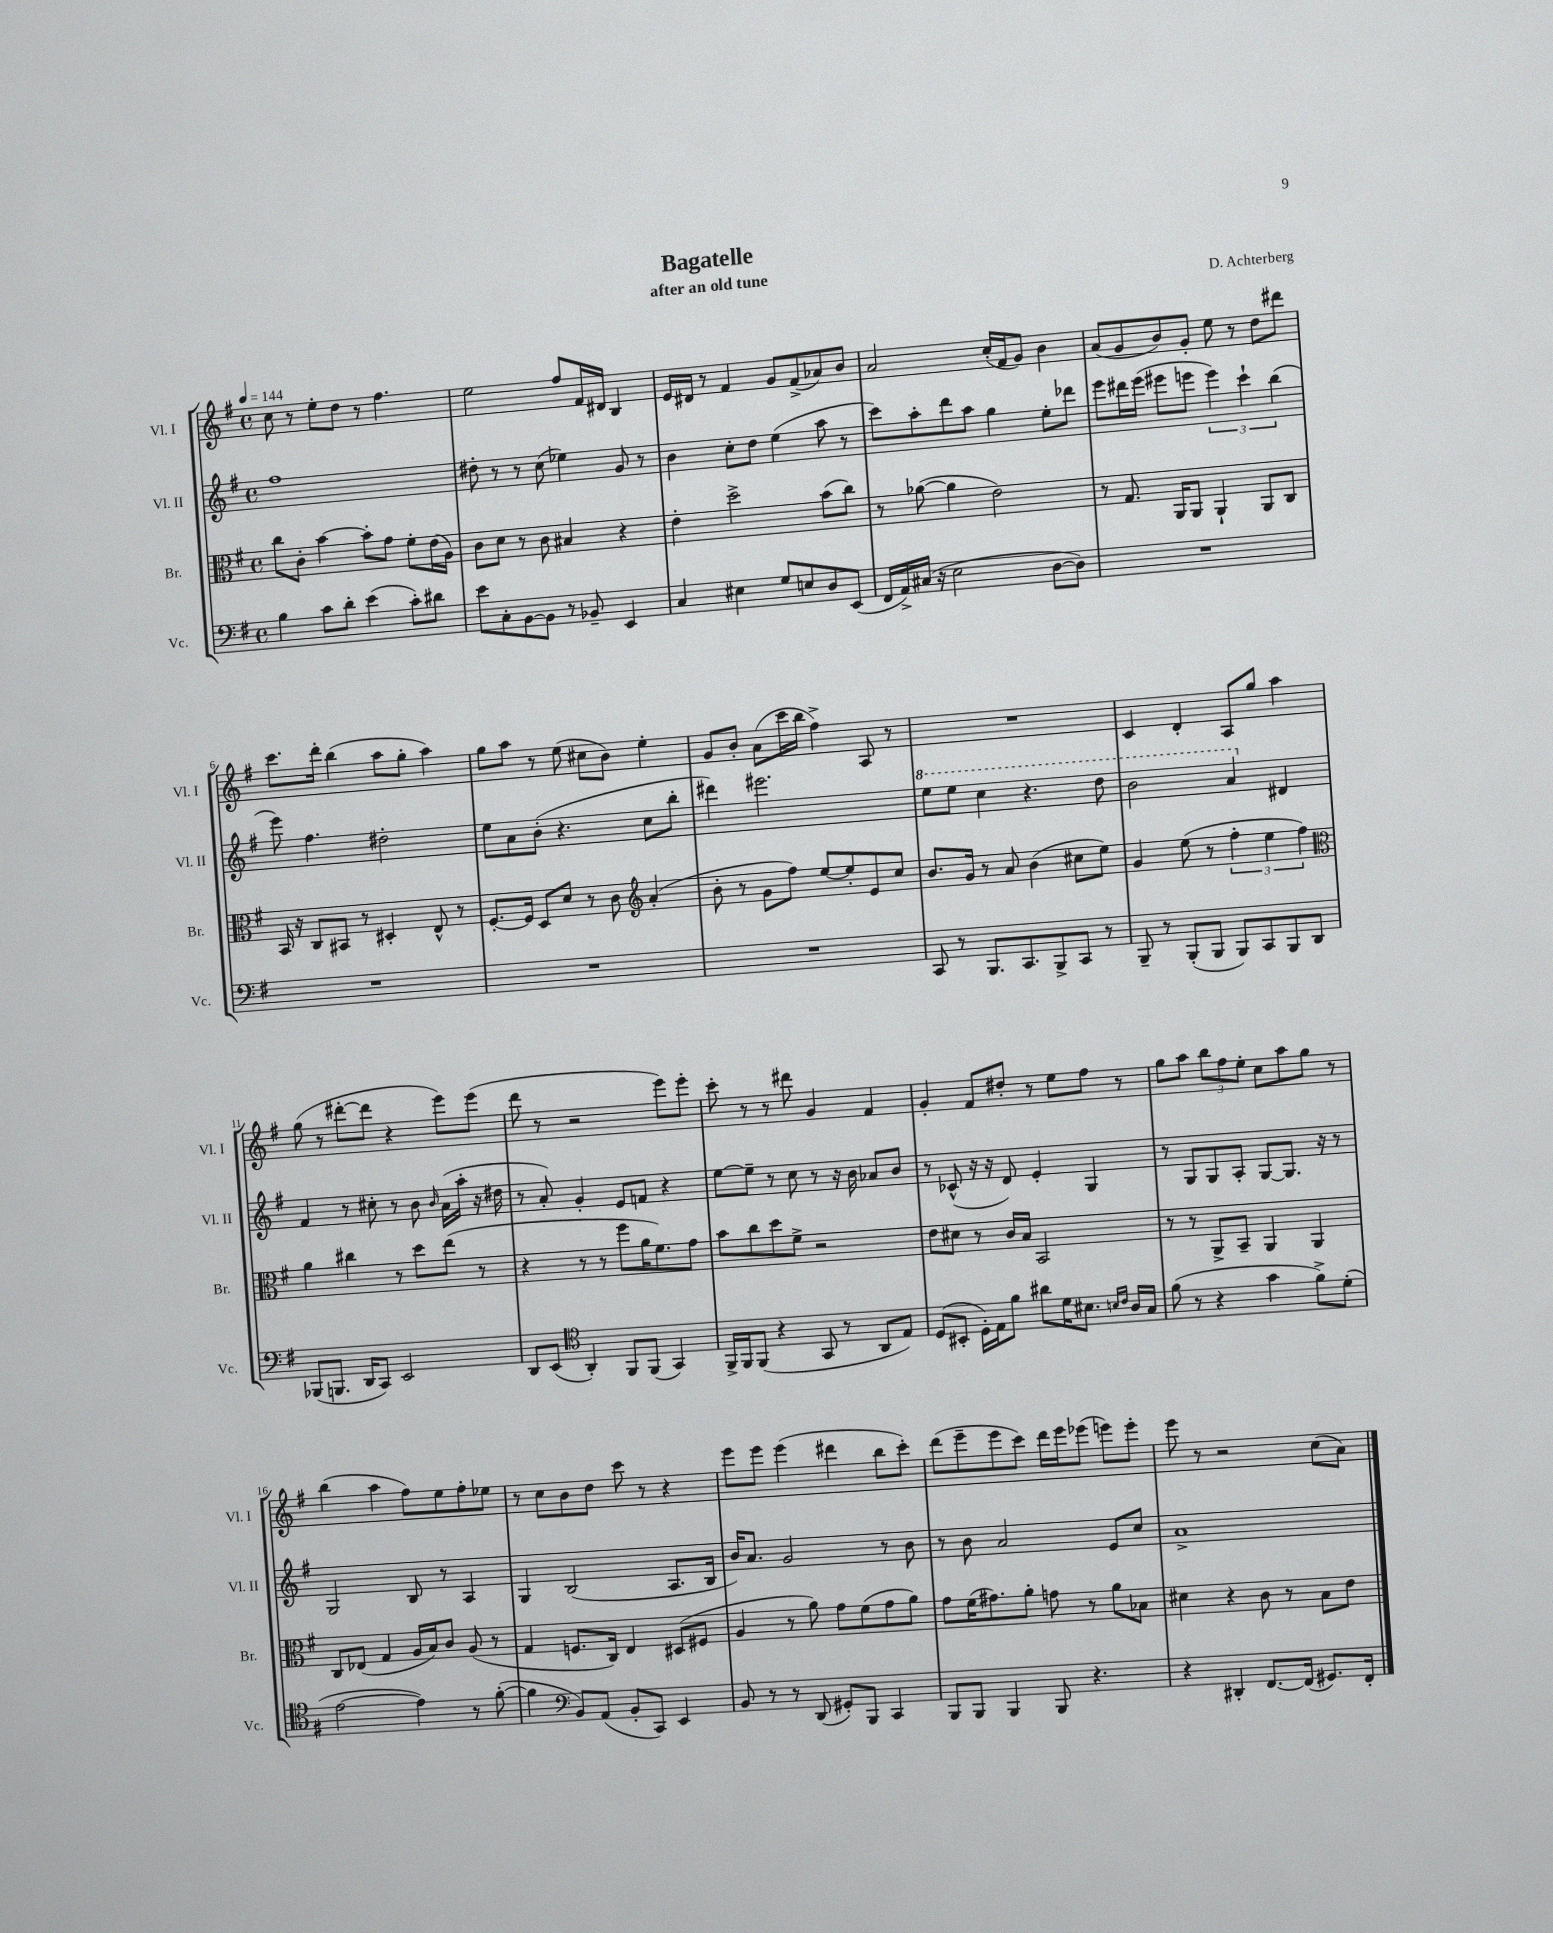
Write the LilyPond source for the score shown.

\header { title = "Bagatelle" composer = "D. Achterberg" subtitle = "after an old tune" }
<<
\new StaffGroup <<
\new Staff = "s0" \with { instrumentName = "Vl. I" shortInstrumentName = "Vl. I" } {
    \clef treble \key g \major \defaultTimeSignature \time 4/4 \tempo 4 = 144
    c''8 r8 e''8-. d''8 r8 fis''4. |
    e''2 fis''8 fis'16 dis'16 b4 |
    e'16 dis'16 r8 fis'4 g'8 fis'8->( aes'8) b'8 |
    a'2 c''16-.( fis'16 g'8) b'4 |
    a'8( g'8 b'8) g'8-. e''8 r8 d''8 dis'''8 |
    c'''8. d'''16-. b''4( a''8 g''8-. a''4) |
    g''8 a''8 r8 e''8( cis''8 b'8) e''4-. |
    g'8 b'8-. a'8( c'''16 b''16 fis''4->) a8 r8 |
    R1 |
    c'4 d'4-. a8 g''8 a''4 |
    g''8( r8 dis'''8~-. dis'''8 r4 e'''8) e'''8( |
    d'''8 r8 r2 e'''8) e'''8-. |
    c'''8-. r8 r8 dis'''8 g'4 fis'4 |
    g'4-. fis'8 dis''8-. r8 e''8 fis''8 r8 |
    g''8 a''8 \tuplet 3/2 { b''8 fis''8 e''8-. } c''8 a''8 g''8 r8 |
    b''4( a''4 fis''8) e''8 fis''8-. ees''8 |
    r8 c''8 b'8 d''8 c'''8 r8 r4 |
    e'''8 e'''8 e'''4( dis'''4 b''8 c'''8-.) |
    d'''8( e'''8-- e'''8 c'''8) d'''16 e'''16 ees'''8( e'''8) e'''8-. |
    e'''8 r8 r2 c''8( a'8) \bar "|." |
}
\new Staff = "s1" \with { instrumentName = "Vl. II" shortInstrumentName = "Vl. II" } {
    \clef treble \key g \major \defaultTimeSignature \time 4/4
    fis''1 |
    dis''8-. r8 r8 c''8( ees''4) g'8 r8 |
    b'4 c''8-. d''8 e''4( a''8 r8 |
    c'''8) a''8-. d'''8 a''8 g''4 e''8-. des'''8 |
    e'''8 dis'''16 e'''16( eis'''8 e'''8 \tuplet 3/2 { e'''4) c'''4-! b''4( } |
    e'''8) fis''4. dis''2-. |
    e''8 a'8 b'8-.( r4. c''8 b''8-. |
    dis'''4) eis'''2. |
    \ottava #1 e'''8 e'''8 c'''4 r4. d'''8 |
    b''2 a''4 \ottava #0 dis'4 |
    fis'4 r8 cis''8-. r8 b'8 \grace { b'16 } a'16( a''16-. r16 dis''16 |
    r8 a'8-.) g'4-. e'8 f'8 r4 |
    e''8~ e''8-- r8 c''8 r8 r16 b'16 aes'8 b'8 |
    r8 ces'8-^( r16 r16 d'8) e'4-. g4 |
    r8 g8 g8 a8-. g8~ g8. r16 r8 |
    g2 b8 r8 a4 |
    g4 b2( a8. b16 |
    b'16) a'8. g'2 r8 b'8 |
    r8 b'8 a'2 e'8 c''8 |
    a'1-> \bar "|." |
}
\new Staff = "s2" \with { instrumentName = "Br." shortInstrumentName = "Br." } {
    \clef alto \key g \major \defaultTimeSignature \time 4/4
    c''8 c'8-. b'4~ b'8-. g'8 fis'8-. e'16( a16) |
    c'8 d'8 r8 c'8 bis4 r4 |
    e'4-. d''2-> b'8( c''8) |
    r8 aes'8~( aes'4 e'2) |
    r8 g8. a,16 a,8 a,4-! a,8 c8 |
    b,16 r16 c8 bis,8 r8 dis4-. e8-^ r8 |
    fis8.~-. fis16 d8 d'8 r8 c'8 \clef treble a'4-.( |
    b'8-. r8 g'8 fis''8) e''8~ e''8-. e'8 c''8 |
    b'8. g'16 r8 a'8 b'4( cis''8 e''8) |
    g'4 e''8( r8 \tuplet 3/2 { fis''4-. e''4 fis''4) } |
    \clef alto a'4 cis''4 r8 d''8 e''8( r8 |
    r4 r8 r8 fis''8 a'16 fis'8.) g'8 |
    b'8 c''8 d''8 fis'8-> r2 |
    e'8 dis'8 r8 c'16 b16 b,2 |
    r8 r8 a,8-> b,8-- a,4 a,4 |
    c8 ees8( g4 a16 b16) c'8 a8( r8 |
    g4 f8. c16) e4 dis8( fis8 |
    a4 r8 a'8) g'8 fis'8( g'8 a'8) |
    g'8 fis'16( gis'8.) a'8-. g'8 r8 a'8 bes8 |
    dis'4 r4 c'8 r8 b8 e'8 \bar "|." |
}
\new Staff = "s3" \with { instrumentName = "Vc." shortInstrumentName = "Vc." } {
    \clef bass \key g \major \defaultTimeSignature \time 4/4
    b4 c'8 d'8-. e'4( c'8-.) dis'8 |
    e'8 c8-. b,8~ b,8 r8 bes,8-- e,4 |
    c4 eis4 g8 e8 d8 e,8( |
    fis,16 a,16->) cis16( r16 e2 d8~ d8) |
    R1 |
    R1 |
    R1 |
    R1 |
    c,8 r8 b,,8. c,8. b,,8-> c,8 r8 |
    b,,8-- r8 b,,8-.( b,,8 b,,8) c,8 b,,8 d,8 |
    bes,,8( b,,8. d,16 c,8) e,2 |
    d,8 e,8( \clef tenor a,4-.) fis,8 fis,8( g,4) |
    fis,16-> fis,16 fis,8( r4 g,8 r8 a,8 e8) |
    d8( bis,8-. d16-.) e16 fis'8 ais'8 d'16 bis8. \grace { b16 c'16 } a16 g16 |
    fis'8( r8 r4 g'4 fis'8->) d'8-.( |
    e'2~ e'4) r8 fis'8~-.( |
    fis'4 \clef bass b,8) a,8( b,8-. c,8) e,4 |
    b,8 r8 r8 d,8( gis,8-.) b,,8 c,4 |
    b,,8 b,,8 b,,4 b,,8 r4. |
    r4 dis,4-. fis,8.~ fis,16( gis,8.) fis,16-. \bar "|." |
}
>>
>>
